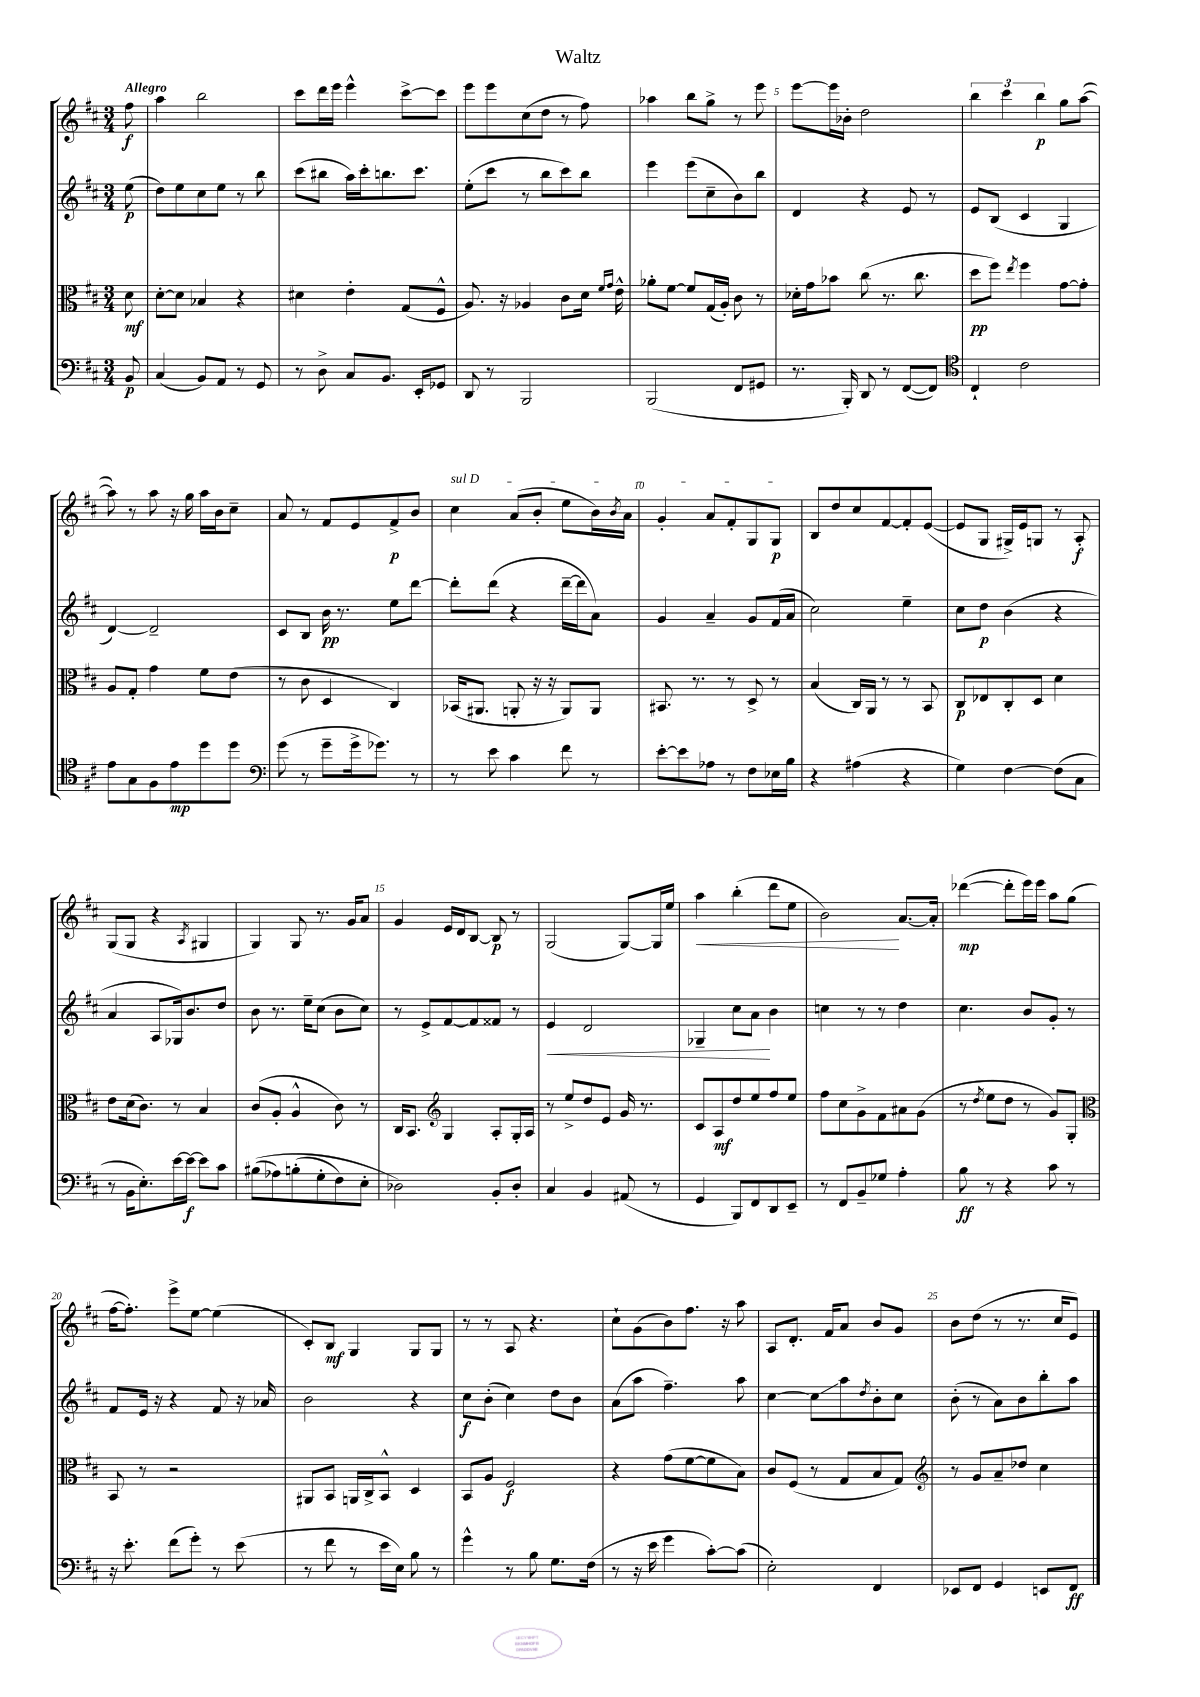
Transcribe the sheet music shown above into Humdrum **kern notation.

**kern	**kern	**kern	**kern
*staff4	*staff3	*staff2	*staff1
*clefF4	*clefC3	*clefG2	*clefG2
*k[f#c#]	*k[f#c#]	*k[f#c#]	*k[f#c#]
*M3/4	*M3/4	*M3/4	*M3/4
8BB/	8d\	(8ee\	8ff#\
=	=	=	=
(4C#/	[8d'\L	8dd\L)	4aa\
.	8d\]J	8ee\	.
8BB/L)	4B-/	8cc#\	2bb\
8AA/J	.	8ee\J	.
8r	4r	8r	.
8GG/	.	8bb\	.
=	=	=	=
8r	4d#\	(8ccc#\L	8ccc#\L
8D^\	.	8bb#\J	16ddd\L
.	.	.	16eee\JJ
8C#/L	4e'\	16aa\LL)	4eee^^\
.	.	16ccc#'\J	.
8.BB/J	.	8.bb\	.
.	(8G/L	.	[8ccc#^\L
16EE'/LK	.	8.ccc#\J	.
8GG-/J	8F#^^/J	.	8ccc#\]J
=	=	=	=
8DD/	8.A/)	(8ee'\L	8eee\L
8r	.	8ccc#\J	8eee\
.	16r	.	.
2BBB/	4A-/	8r	(8cc#\
.	.	8bb\L	8dd\J
.	8c#\L	8ccc#\)	8r
.	16d\Jk	8bb\J	8ff#\)
.	16qqf#/LL	.	.
.	16qqg/JJ	.	.
.	16e^^\	.	.
=	=	=	=
(2BBB/	8a-'\L	4eee\	4aa-\
.	[8f#\J	.	.
.	8f#/]L	(8eee\L	8bb\L
.	(16G/L	8cc#~\	8gg^\J
.	16A'/JJ)	.	.
8FF#/L	8c#\	8b\)	8r
8GG#/J	8r	8bb\J	8eee\
=	=	=	=
8.r	16d-'\LL	4d/	[8eee\L
.	16g\J	.	.
.	8b-\J	.	16eee\]L
16BBB'/)	.	.	16b-'\JJ
8DD/	(8cc#\	4r	2dd\
8r	8.r	.	.
([8FF#/L	.	8e/	.
.	8.cc#\	.	.
8FF#/]J)	.	8r	.
=	=	=	=
*clefC4	*	*	*
4C#`/	8dd\L	8e/L	6bb\
.	8ff#\J)	(8B/J	.
.	.	.	6ccc#\
.	8qee/	.	.
2c#\	4ff#\	4c#/	.
.	.	.	6bb\
.	[8g\L	4G/	8gg\L
.	8g'\]J	.	([8aa\J
=	=	=	=
8e\L	8A/L	[4d/)	8aa\])
8G\	8G'/J	.	8r
8F#\	4g\	2d~/]	8aa\
8e\	.	.	16r
.	.	.	16gg\
8dd\	8f#\L	.	16aa\LL
.	.	.	16b\J
8dd\J	(8e\J	.	8cc#~\J
=	=	=	=
*clefF4	*	*	*
(8g\	8r	8c#/L	8a/
8r	8c#\	8B/J	8r
8g~\L	4D/	16b\	8f#/L
.	.	8.r	.
16g^\k	.	.	8e/
8.g-\J)	.	.	.
.	4C#/)	8ee\L	8f#^/
8r	.	[8ddd\J	8b/J
=	=	=	=
8r	(16BB-/LK	8ddd'\]L	4cc#\
.	8.AA#/J	.	.
8e\	.	(8ddd\J	.
4c#\	8AA'/	4r	(8a/L
.	16r	.	8b'/J
.	16r	.	.
8f#\	8AA/L)	[16ddd~\LL	8ee\L
.	.	16ddd\]J	.
8r	8AA/J	8a\J)	16b\L)
.	.	.	8qb/
.	.	.	16a\JJ
=	=	=	=
[8e'\L	8.BB#/	4g/	4g'/
8e\]	.	.	.
.	8.r	.	.
8A-\J	.	4a~/	8a/L
8r	8r	.	8f#'/
8F#\L	8D^/	8g/L	8G/
16E-\L	8r	(16f#/L	8G/J
16B\JJ	.	16a/JJ	.
=	=	=	=
4r	(4B/	2cc#\)	8B/L
.	.	.	8dd/
(4A#\	16C#/LL)	.	8cc#/
.	16AA/JJ	.	.
.	8r	.	[8f#/
4r	8r	4ee~\	8f#'/]
.	8BB/	.	([8e/J
=	=	=	=
4G\)	8C#/L	8cc#\L	8e/]L
.	8E-/	8dd\J	8G/J
[4F#\	8C#'/	(4b\	16G#^/LL)
.	.	.	16e/J
.	8D/J	.	8G/J
(8F#\]L	4d\	4r	8r
8C#\J	.	.	8A'/
=	=	=	=
8r	8e\L	4a/	(8G/L
16BB\LK	(16d\k	.	8G/J
8.E'\)	8.c#\J)	.	.
.	.	8A/L	4r
[16e\L	8r	16G-/k)	.
16e\_JJ	.	8.b/	.
.	.	.	8qA/
8e\]L	4B/	.	4G#/
8c#\J	.	8dd/J	.
=	=	=	=
&((8B#\L	(8c#/L	8b\	4G/)
8A-\)	8A'/J	8.r	.
(8B'\	4A^^/	.	8G/
.	.	16ee~\LK	.
8G'\	.	(8cc#\J	8.r
8F#\)	8c#\)	8b\L	.
.	.	.	16g/LK
8E'\J	8r	8cc#\J)	8a/J
=	=	=	=
2D-\&)	16C#/LK	8r	4g/
.	8.BB/J	.	.
.	.	8e^/L	.
*	*clefG2	*	*
.	4G/	[8f#/	16e/LL
.	.	.	16d/J
.	.	8f#/]	[8B/J
8BB'/L	8A'/L	8f##/J	8B/]
8D-'/J	16G'/L	8r	8r
.	16A/JJ	.	.
=	=	=	=
4C#/	8r	4e/	(2G/
.	8ee^/L	.	.
4BB/	8dd/	2d/	.
.	8e/J	.	.
(8AA#/	16g/	.	[8G/L)
.	8.r	.	.
8r	.	.	16G/]L
.	.	.	16ee/JJ
=	=	=	=
4GG/	8c#/L	4G-~/	4aa\
.	8A/	.	.
8BBB/L)	8dd/	8cc#\L	(4bb'\
8FF#/	8ee/	8a\J	.
8DD/	8ff#/	4b\	8ddd\L
8EE~/J	8ee/J	.	8ee\J
=	=	=	=
8r	8ff#\L	4cc\	2b\)
8FF#/L	8cc#\	.	.
8BB~/	8g^\	8r	.
8G-/J	8f#\	8r	.
4A'\	8a#\	4dd\	[8.a/L
.	(8g\J	.	.
.	.	.	16a'/]Jk
=	=	=	=
8B\	8r	4.cc#\	([4ddd-\
.	8qdd/	.	.
8r	8ee\L	.	.
4r	8dd\J	.	8ddd-'\]L
.	8r	8b/L	16eee\L)
.	.	.	16eee\JJ
8c#\	8g/L)	8g'/J	8aa\L
8r	8G'/J	8r	(8gg\J
=	=	=	=
*	*clefC3	*	*
16r	8BB/	8f#/L	[16ff#\LK
8.e'\	.	.	8.ff#'\]J)
.	8r	16e/Jk	.
.	.	16r	.
(8f#\L	2r	4r	8eee^\L
8g'\J)	.	.	[8ee\J
8r	.	8f#/	(4ee\]
(8e\	.	16r	.
.	.	16a-/	.
=	=	=	=
8r	8AA#/L	2b\	8c#'/L)
8f#\	8BB/J	.	8B/J
8r	16AA/LL	.	4G/
.	16C#^/J	.	.
16e\LL	8BB^^/J	.	.
16E\JJ)	.	.	.
8B\	4D/	4r	8G/L
8r	.	.	8G/J
=	=	=	=
4g^^\	8BB/L	8cc#\L	8r
.	8A/J	(8b'\J	8r
8r	2F#/	4cc#\)	8A/
8B\	.	.	4.r
8.G\L	.	8dd\L	.
.	.	8b\J	.
(16F#\Jk	.	.	.
=	=	=	=
8r	4r	(8a\L	8cc#`\L
16r	.	8aa\J	(8g\
16e\	.	.	.
4g\	(8g\L	4.ff#~\)	8b\)
.	[8f#\	.	8.ff#\J
[8c#'\L)	8f#\]	.	.
.	.	.	16r
(8c#\]J	8B\J)	8aa\	8aa\
=	=	=	=
2E'\)	8c#/L	[4cc#\	8A/L
.	(8F#/J	.	8.d'/J
.	8r	8cc#\]L	.
.	.	.	16f#/LK
.	8G/L	8aa\	8a/J
.	.	8qdd/	.
4FF#/	8B/	8b'\	8b/L
.	8G/J)	8cc#\J	8g/J
=	=	=	=
*	*clefG2	*	*
8EE-/L	8r	(8b'\	8b\L
8FF#/J	8g/L	8r	(8dd\J
4GG/	8a~/	8a\L)	8r
.	8dd-/J	8b\	8.r
8EE/L	4cc#\	8bb'\	.
.	.	.	16cc#/LK
8FF#/J	.	8aa\J	8e/J)
==	==	==	==
*-	*-	*-	*-
